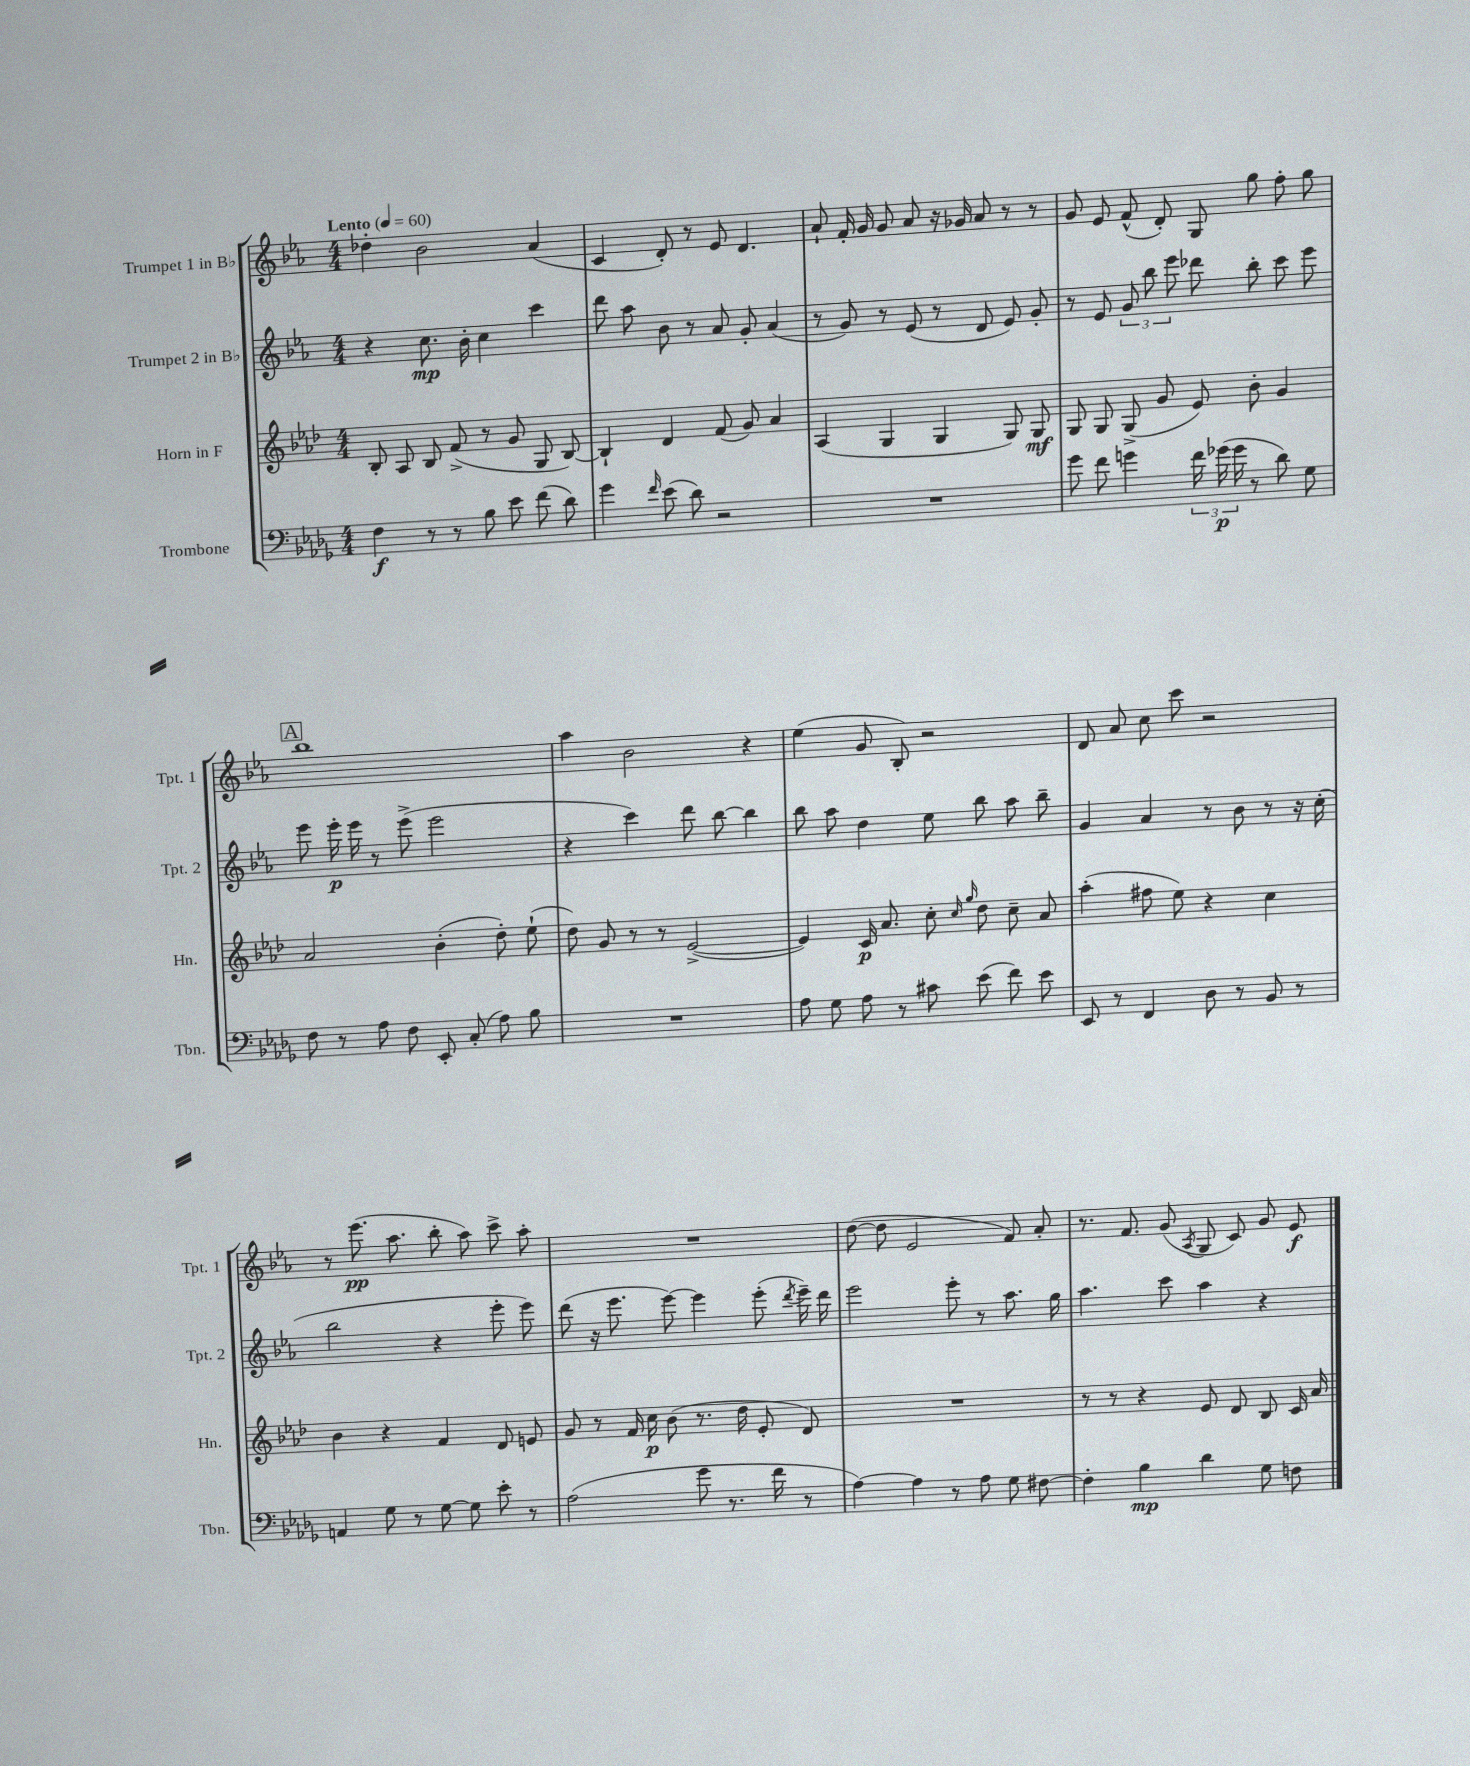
<<
\new StaffGroup <<
\new Staff = "s0" \with { instrumentName = "Trumpet 1 in Bb" shortInstrumentName = "Tpt. 1" } {
    \clef treble \key ees \major \numericTimeSignature \time 4/4 \tempo "Lento" 4 = 60
    \autoBeamOff des''4-. bes'2 aes'4( |
    c'4 d'8-.) r8 ees'8 d'4. |
    aes'8-! f'16-. g'16 g'8 aes'8 r16 ges'16 aes'8 r8 r8 |
    g'8 ees'8 f'8-^( d'8-.) g8 g''8 f''8-. g''8 |
    \mark \markup { \box "A" } bes''1 |
    aes''4 bes'2 r4 |
    ees''4( g'8 bes8-.) r2 |
    d'8 aes'8 c''8 c'''8 r2 |
    r8 ees'''8.\pp( aes''8. bes''8-. aes''8) c'''8-> aes''8-. |
    R1 |
    d''8~( d''8 ees'2 f'8) aes'8-. |
    r8. f'8. g'8( \acciaccatura { aes8 } g8 c'8) g'8 ees'8\f \bar "|." |
}
\new Staff = "s1" \with { instrumentName = "Trumpet 2 in Bb" shortInstrumentName = "Tpt. 2" } {
    \clef treble \key ees \major \numericTimeSignature \time 4/4
    \autoBeamOff r4 c''8.\mp bes'16-. c''4 c'''4 |
    d'''8 aes''8 bes'8 r8 aes'8 g'8-. aes'4( |
    r8 g'8) r8 ees'8( r8 d'8 ees'8) g'8-. |
    r8 ees'8 \tuplet 3/2 { g'8 bes''8 ees'''8 } des'''8 bes''8-. c'''8 ees'''8 |
    \mark \markup { \box "A" } ees'''8 ees'''16-.\p ees'''16 r8 ees'''8->( ees'''2 |
    r4 c'''4) d'''8 bes''8~ bes''4 |
    bes''8 aes''8 d''4 ees''8 bes''8 aes''8 bes''8-- |
    g'4 aes'4 r8 bes'8 r8 r16 c''16-.( |
    bes''2 r4 ees'''8-. ees'''8) |
    d'''8( r16 ees'''8. ees'''8~) ees'''4 ees'''8-.( \acciaccatura { d'''8 } ees'''16--) d'''16 |
    ees'''2 ees'''8-. r8 aes''8. g''16 |
    aes''4. c'''8 aes''4 r4 \bar "|." |
}
\new Staff = "s2" \with { instrumentName = "Horn in F" shortInstrumentName = "Hn." } {
    \clef treble \key aes \major \numericTimeSignature \time 4/4
    \autoBeamOff bes8-. aes8 bes8 f'8->( r8 g'8 g8 bes8~) |
    bes4-! des'4 f'8( g'8) aes'4 |
    aes4( g4 g4 g8) g8\mf |
    g8 g8 g8->( g'8 ees'8) bes'8-. g'4 |
    \mark \markup { \box "A" } aes'2 bes'4-.( des''8-.) ees''8-!( |
    des''8) g'8 r8 r8 ees'2~->( |
    ees'4) c'16\p aes'8. c''8-. \grace { c''16 g''16 } des''8 c''8-- aes'8 |
    aes''4-.( fis''8 ees''8) r4 c''4 |
    bes'4 r4 f'4 des'8 e'8 |
    g'8 r8 f'16 c''16\p bes'8( r8. des''16 ees'8-. des'8) |
    R1 |
    r8 r8 r4 ees'8 des'8 bes8 c'16 aes'16 \bar "|." |
}
\new Staff = "s3" \with { instrumentName = "Trombone" shortInstrumentName = "Tbn." } {
    \clef bass \key des \major \numericTimeSignature \time 4/4
    \autoBeamOff f4\f r8 r8 bes8 ees'8 f'8( des'8) |
    ges'4 \grace { f'16 } ees'8( des'8) r2 |
    R1 |
    ges'8 f'8 g'4 \tuplet 3/2 { f'16 ges'16\p( ges'16 } r8 des'8) ges8 |
    \mark \markup { \box "A" } f8 r8 aes8 f8 ees,8-. c8-.( aes8) bes8 |
    R1 |
    aes8 ges8 aes8 r8 cis'8 ees'8( f'8) ees'8 |
    ees,8 r8 f,4 des8 r8 bes,8 r8 |
    a,4 ges8 r8 ges8~ ges8 ees'8-. r8 |
    aes2( ges'8 r8. f'16 r8 |
    aes4~) aes4 r8 aes8 ges8 fis8~ |
    fis4-. bes4\mp des'4 ges8 f8 \bar "|." |
}
>>
>>
\layout { \context { \Score \remove "Bar_number_engraver" } }
